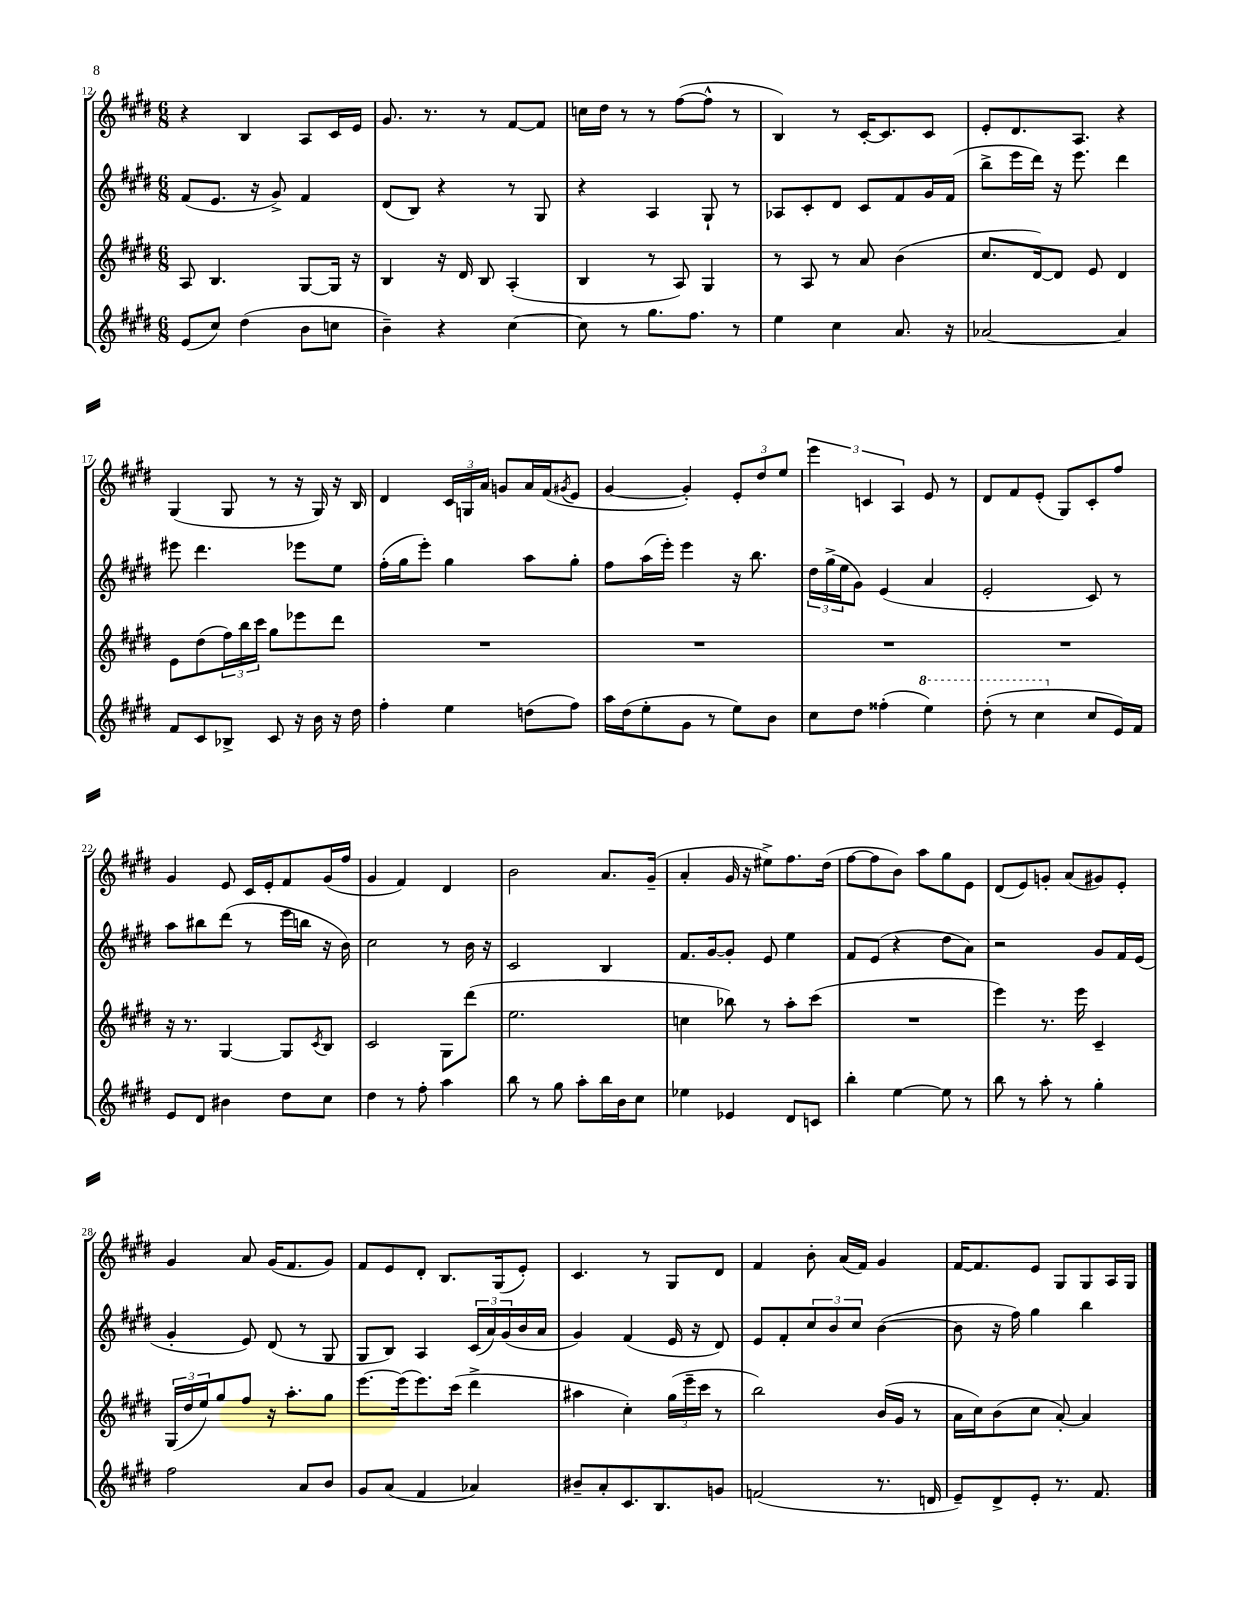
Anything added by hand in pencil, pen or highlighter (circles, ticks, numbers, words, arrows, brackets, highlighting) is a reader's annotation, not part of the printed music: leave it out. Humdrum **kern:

**kern	**kern	**kern	**kern
*part4	*part3	*part2	*part1
*staff4	*staff3	*staff2	*staff1
*clefG2	*clefG2	*clefG2	*clefG2
*k[f#c#g#d#]	*k[f#c#g#d#]	*k[f#c#g#d#]	*k[f#c#g#d#]
*M6/8	*M6/8	*M6/8	*M6/8
=12	=12	=12	=12
(8e/L	8A/	(8f#/L	4r
8cc#/J)	4.B/	8.e/J	.
(4dd#\	.	.	4B/
.	.	16r	.
.	.	8g#^/)	.
8b\L	[8G#/L	4f#/	8A/L
8ccn\J	16G#/Jk]	.	16c#/L
.	16r	.	16e/JJ
=13	=13	=13	=13
4b~\)	4B/	(8d#/L	8.g#/
.	.	8B/J)	.
.	.	.	8.r
4r	16r	4r	.
.	16d#/	.	.
.	8B/	.	8r
[4cc#\	(4A'/	8r	[8f#/L
.	.	8G#/	8f#/J]
=14	=14	=14	=14
8cc#\]	4B/	4r	16ccn\LL
.	.	.	16dd#\JJ
8r	.	.	8r
8.gg#\L	8r	4A/	8r
.	8A/)	.	([8ff#\L
8.ff#\J	.	.	.
.	4G#/	8G#`/	8ff#^^\J]
8r	.	8r	8r
=15	=15	=15	=15
4ee\	8r	8A-X/L	4B/)
.	8A/	8c#'/	.
4cc#\	8r	8d#/J	8r
.	8a/	8c#/L	[16c#'/KL
.	.	.	8.c#/]
8.a/	(4b\	8f#/	.
.	.	16g#/L	8c#/J
16r	.	(16f#/JJ	.
=16	=16	=16	=16
[2a-X/	8.cc#/L	8bb^\L	8e'/L
.	.	16eee\L	8.d#/
.	[16d#/k)	16ddd#\JJ)	.
.	8d#/J]	16r	.
.	.	8.eee\	8.A/J
.	8e/	.	.
4a-/]	4d#/	4ddd#\	4r
!!LO:LB:g=z
=17	=17	=17	=17
8f#/L	8e\L	8eee#X\	(4G#/
8c#/	(8dd#\	4.ddd#\	.
8B-X^/J	24ff#\L)	.	8G#/
.	24bb\	.	.
.	24ccc#\JJ	.	.
8c#/	8gg#\L	.	8r
16r	8eee-X\	8eee-X\L	16r
16b\	.	.	16G#/)
16r	8ddd#\J	8ee\J	16r
16dd#\	.	.	16B/
=18	=18	=18	=18
4ff#'\	2.r	(16ff#'\LL	4d#/
.	.	16gg#\J	.
.	.	8eee'\J)	.
4ee\	.	4gg#\	24c#/LL
.	.	.	24Gn/
.	.	.	24a/JJ
.	.	.	8gn/L
(8ddn\L	.	8aa\L	16a/L
.	.	.	(16f#/J
.	.	.	8qg#X/
8ff#\J)	.	8gg#'\J	8e/J
=19	=19	=19	=19
16aa\LL	2.r	8ff#\L	[4g#/
(16dd#\J	.	.	.
8ee'\	.	(16aa\L	.
.	.	16eee'\JJ)	.
8g#\J	.	4eee\	4g#'/])
8r	.	.	.
8ee\L)	.	16r	12e'/L
.	.	8.bb\	.
.	.	.	12dd#/
8b\J	.	.	.
.	.	.	12ee/J
=20	=20	=20	=20
8cc#\L	2.r	24dd#\LL	6eee\
.	.	(24gg#^\	.
.	.	24ee\J	.
8dd#\J	.	8g#\J)	.
.	.	.	6cn/
(4ff##X'\	.	(4e/	.
.	.	.	6A/
*8va	*	*	*
4eee\)	.	4a/	8e/
.	.	.	8r
=21	=21	=21	=21
(8ddd#'\	2.r	2e'/	8d#/L
8r	.	.	8f#/
4ccc#\	.	.	(8e'/J
.	.	.	8G#/L)
*X8va	*	*	*
8cc#/L	.	8c#/)	8c#'/
16e/L)	.	8r	8ff#/J
16f#/JJ	.	.	.
!!LO:LB:g=z
=22	=22	=22	=22
8e/L	16r	8aa\L	4g#/
.	8.r	.	.
8d#/J	.	8bb#X\	.
4b#X\	[4G#/	(8ddd#\J	8e/
.	.	8r	16c#/LL
.	.	.	16e'/J
8dd#\L	8G#/L]	16eee\LL	8f#/
.	.	16bbn\JJ	.
.	8qc#/	.	.
8cc#\J	8B/J	16r	(16g#/L
.	.	16b\)	16ff#/JJ
=23	=23	=23	=23
4dd#\	2c#/	2cc#\	4g#/
8r	.	.	4f#/)
8ff#'\	.	.	.
4aa\	8G#\L	8r	4d#/
.	(8ddd#\J	16b\	.
.	.	16r	.
=24	=24	=24	=24
8bb\	2.ee\	2c#/	2b\
8r	.	.	.
8gg#\	.	.	.
8aa'\L	.	.	.
16bb\L	.	4B/	8.a/L
16b\J	.	.	.
8cc#\J	.	.	.
.	.	.	(16g#~/Jk
=25	=25	=25	=25
4ee-X\	4ccn\	8.f#/L	4a'/
.	.	[16g#/k	.
4e-X/	8bb-X\)	8g#'/J]	16g#/
.	.	.	16r
.	8r	8e/	8ee#X^\L)
8d#/L	8aa'\L	4ee\	8.ff#\
8cn/J	(8ccc#\J	.	.
.	.	.	(16dd#\Jk
=26	=26	=26	=26
4bb'\	2.r	8f#/L	[8ff#\L
.	.	(8e/J	8ff#\]
[4ee\	.	4r	8b\J)
.	.	.	8aa\L
8ee\]	.	8dd#\L	8gg#\
8r	.	8a\J)	8e\J
=27	=27	=27	=27
8bb\	4eee\)	2r	(8d#/L
8r	.	.	8e/)
8aa'\	8.r	.	8gn'/J
8r	.	.	(8a/L
.	16eee\	.	.
4gg#'\	4c#~/	8g#/L	8g#X/)
.	.	16f#/L	8e'/J
.	.	(16e/JJ	.
!!LO:LB:g=z
=28	=28	=28	=28
2ff#\	(24G#/LL	4g#'/	4g#/
.	24dd#/	.	.
.	24ee/J)	.	.
.	8gg#/	.	.
.	8ff#/J	8e/)	8a/
.	16r	(8d#/	(16g#/KL
.	8.aa'\L	.	8.f#/
8a/L	.	8r	.
8b/J	8gg#\J	8G#/	8g#/J)
=29	=29	=29	=29
8g#/L	[8.eee\L	8G#/L	8f#/L
(8a/J	.	8B/J)	8e/
.	(16eee\k]	.	.
4f#/	8.eee\)	4A/	8d#'/J
.	.	.	8.B/L
.	(16ccc#\Jk	.	.
4a-X/)	4ddd#^\	(24c#/LL	.
.	.	24a/)	.
.	.	.	(16G#/k
.	.	(24g#/	.
.	.	16b/	8e'/J)
.	.	16a/JJ	.
=30	=30	=30	=30
8b#X~/L	4aa#X\	4g#/)	4.c#/
8a'/	.	.	.
8.c#/	4cc#'\)	(4f#/	.
.	.	.	8r
8.B/	.	.	.
.	(24gg#\LL	16e/	8G#/L
.	24eee~\	.	.
.	.	16r	.
.	24ccc#\JJ	.	.
8gn/J	8r	8d#/)	8d#/J
=31	=31	=31	=31
(2fn/	2bb\)	8e/L	4f#/
.	.	8f#'/	.
.	.	12cc#/	8b'\
.	.	12b/	.
.	.	.	(16a/LL
.	.	12cc#/J	.
.	.	.	16f#/JJ)
8.r	(16b/LL	([4b\	4g#/
.	16g#/JJ	.	.
.	8r	.	.
16dn/	.	.	.
=32	=32	=32	=32
8e~/L)	16a\LL	8b\]	[16f#/KL
.	16cc#\J)	.	8.f#/]
8d#^/	(8b\	16r	.
.	.	16ff#\)	.
8e'/J	8cc#\J	4gg#\	8e/J
8.r	[8a'/)	.	8G#/L
.	4a/]	4bb\	8G#/
8.f#/	.	.	.
.	.	.	16A/L
.	.	.	16G#/JJ
==	==	==	==
*-	*-	*-	*-
